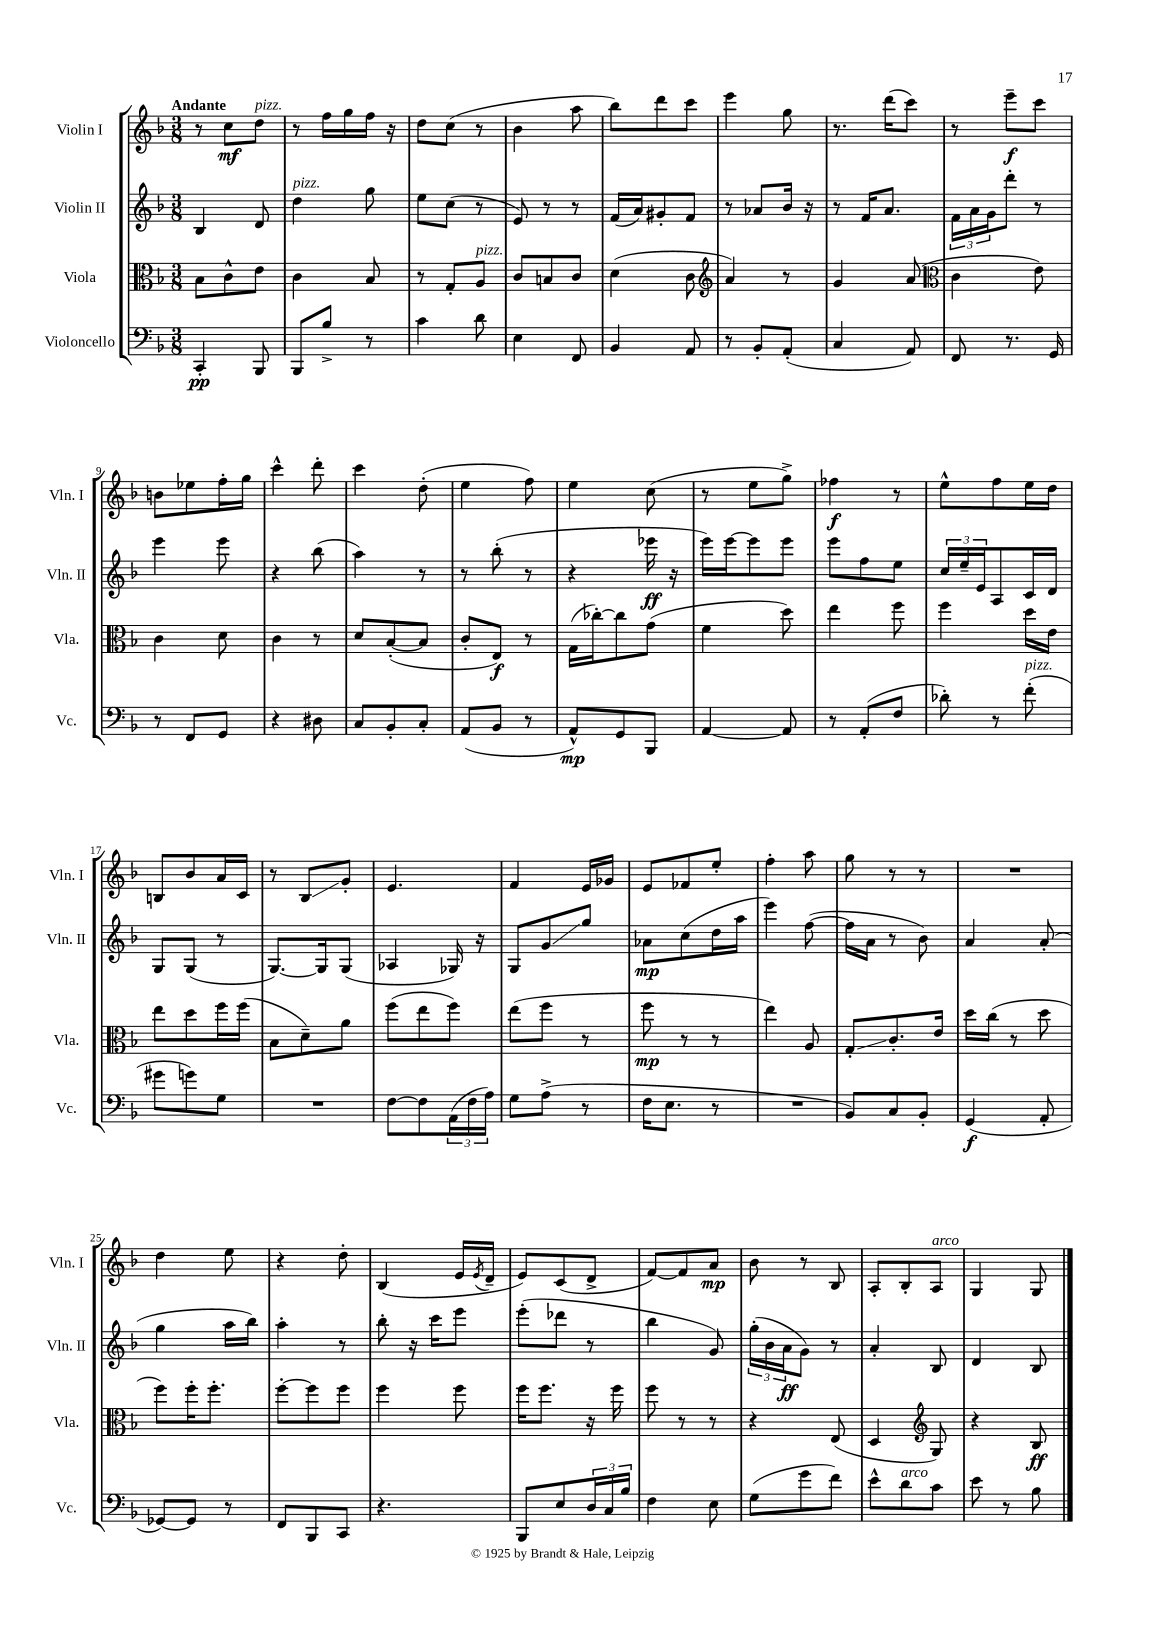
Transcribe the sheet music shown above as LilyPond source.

<<
\new StaffGroup <<
\new Staff = "s0" \with { instrumentName = "Violin I" shortInstrumentName = "Vln. I" } {
    \clef treble \key f \major \numericTimeSignature \time 3/8 \tempo "Andante"
    r8 c''8\mf d''8^\markup { \italic "pizz." } |
    r8 f''16 g''16 f''16 r16 |
    d''8 c''8( r8 |
    bes'4 a''8 |
    bes''8) d'''8 c'''8 |
    e'''4 g''8 |
    r8. d'''16( c'''8) |
    r8 e'''8--\f c'''8 |
    b'8 ees''8 f''16-. g''16 |
    c'''4-^ d'''8-. |
    c'''4 d''8-.( |
    e''4 f''8) |
    e''4 c''8( |
    r8 e''8 g''8->) |
    fes''4\f r8 |
    e''8-^ f''8 e''16 d''16 |
    b8 bes'8 a'16 c'16 |
    r8 bes8\glissando g'8-. |
    e'4. |
    f'4 e'16 ges'16 |
    e'8 fes'8 e''8-. |
    f''4-. a''8 |
    g''8 r8 r8 |
    R4. |
    d''4 e''8 |
    r4 d''8-. |
    bes4( e'16 \acciaccatura { e'8 } d'16-- |
    e'8) c'8( d'8-> |
    f'8~) f'8 a'8\mp |
    bes'8 r8 bes8 |
    a8-. bes8-. a8^\markup { \italic "arco" } |
    g4 g8 \bar "|." |
}
\new Staff = "s1" \with { instrumentName = "Violin II" shortInstrumentName = "Vln. II" } {
    \clef treble \key f \major \numericTimeSignature \time 3/8
    bes4 d'8 |
    d''4^\markup { \italic "pizz." } g''8 |
    e''8 c''8( r8 |
    e'8) r8 r8 |
    f'16( a'16) gis'8-. f'8 |
    r8 aes'8 bes'16 r16 |
    r8 f'16 a'8. |
    \tuplet 3/2 { f'16 a'16 g'16 } d'''8-. r8 |
    e'''4 e'''8 |
    r4 bes''8( |
    a''4) r8 |
    r8 bes''8-.( r8 |
    r4 ees'''16\ff r16 |
    e'''16) e'''16~ e'''8 e'''8 |
    e'''8 f''8 e''8 |
    \tuplet 3/2 { c''16 e''16-- e'16 } a8 c'16 d'16 |
    g8 g8( r8 |
    g8.~) g16 g8( |
    aes4 ges16) r16 |
    g8 g'8\glissando g''8 |
    aes'8\mp c''8( d''16 a''16 |
    e'''4) f''8~( |
    f''16 a'16 r8 bes'8) |
    a'4 a'8-.( |
    g''4 a''16 bes''16) |
    a''4-. r8 |
    bes''8-. r16 c'''16 e'''8 |
    e'''8-.( des'''8 r8 |
    bes''4 g'8) |
    \tuplet 3/2 { g''16-.( bes'16 a'16\ff } g'8) r8 |
    a'4-. bes8 |
    d'4 bes8 \bar "|." |
}
\new Staff = "s2" \with { instrumentName = "Viola" shortInstrumentName = "Vla." } {
    \clef alto \key f \major \numericTimeSignature \time 3/8
    bes8 c'8-^ e'8 |
    c'4 bes8 |
    r8 g8-. a8^\markup { \italic "pizz." } |
    c'8 b8 c'8 |
    d'4( c'8 |
    \clef treble a'4) r8 |
    g'4 a'8( |
    \clef alto c'4 e'8) |
    c'4 d'8 |
    c'4 r8 |
    d'8 bes8~-.( bes8 |
    c'8-. e8\f) r8 |
    g16( ces''16~-.) ces''8 g'8( |
    f'4 d''8) |
    e''4 f''8 |
    f''4 d''16 e'16 |
    e''8 d''8 f''16 f''16( |
    bes8 d'8--) a'8 |
    f''8( e''8 f''8) |
    e''8( f''8 r8 |
    f''8\mp r8 r8 |
    e''4) a8 |
    g8-.\glissando c'8.-. e'16 |
    d''16 c''16( r8 d''8 |
    f''8) f''16-. f''8.-. |
    f''8~-. f''8 f''8 |
    f''4 f''8 |
    f''16 f''8. r16 f''16 |
    f''8 r8 r8 |
    r4 e8( |
    d4 \clef treble g8) |
    r4 bes8\ff \bar "|." |
}
\new Staff = "s3" \with { instrumentName = "Violoncello" shortInstrumentName = "Vc." } {
    \clef bass \key f \major \numericTimeSignature \time 3/8
    c,4-.\pp bes,,8 |
    bes,,8 bes8-> r8 |
    c'4 d'8 |
    e4 f,8 |
    bes,4 a,8 |
    r8 bes,8-. a,8-.( |
    c4 a,8) |
    f,8 r8. g,16 |
    r8 f,8 g,8 |
    r4 dis8 |
    c8 bes,8-. c8-. |
    a,8( bes,8 r8 |
    a,8-^\mp) g,8 bes,,8 |
    a,4~ a,8 |
    r8 a,8-.( f8 |
    des'8-.) r8 f'8-.^\markup { \italic "pizz." }( |
    gis'8 g'8) g8 |
    R4. |
    f8~ f8 \tuplet 3/2 { a,16( f16 a16) } |
    g8 a8->( r8 |
    f16 e8. r8 |
    R4. |
    bes,8) c8 bes,8-. |
    g,4\f( a,8-. |
    ges,8~) ges,8 r8 |
    f,8 bes,,8 c,8 |
    r4. |
    bes,,8 e8 \tuplet 3/2 { d16 c16 bes16 } |
    f4 e8 |
    g8( g'8 f'8) |
    e'8-^ d'8^\markup { \italic "arco" } c'8 |
    e'8 r8 bes8 \bar "|." |
}
>>
>>
